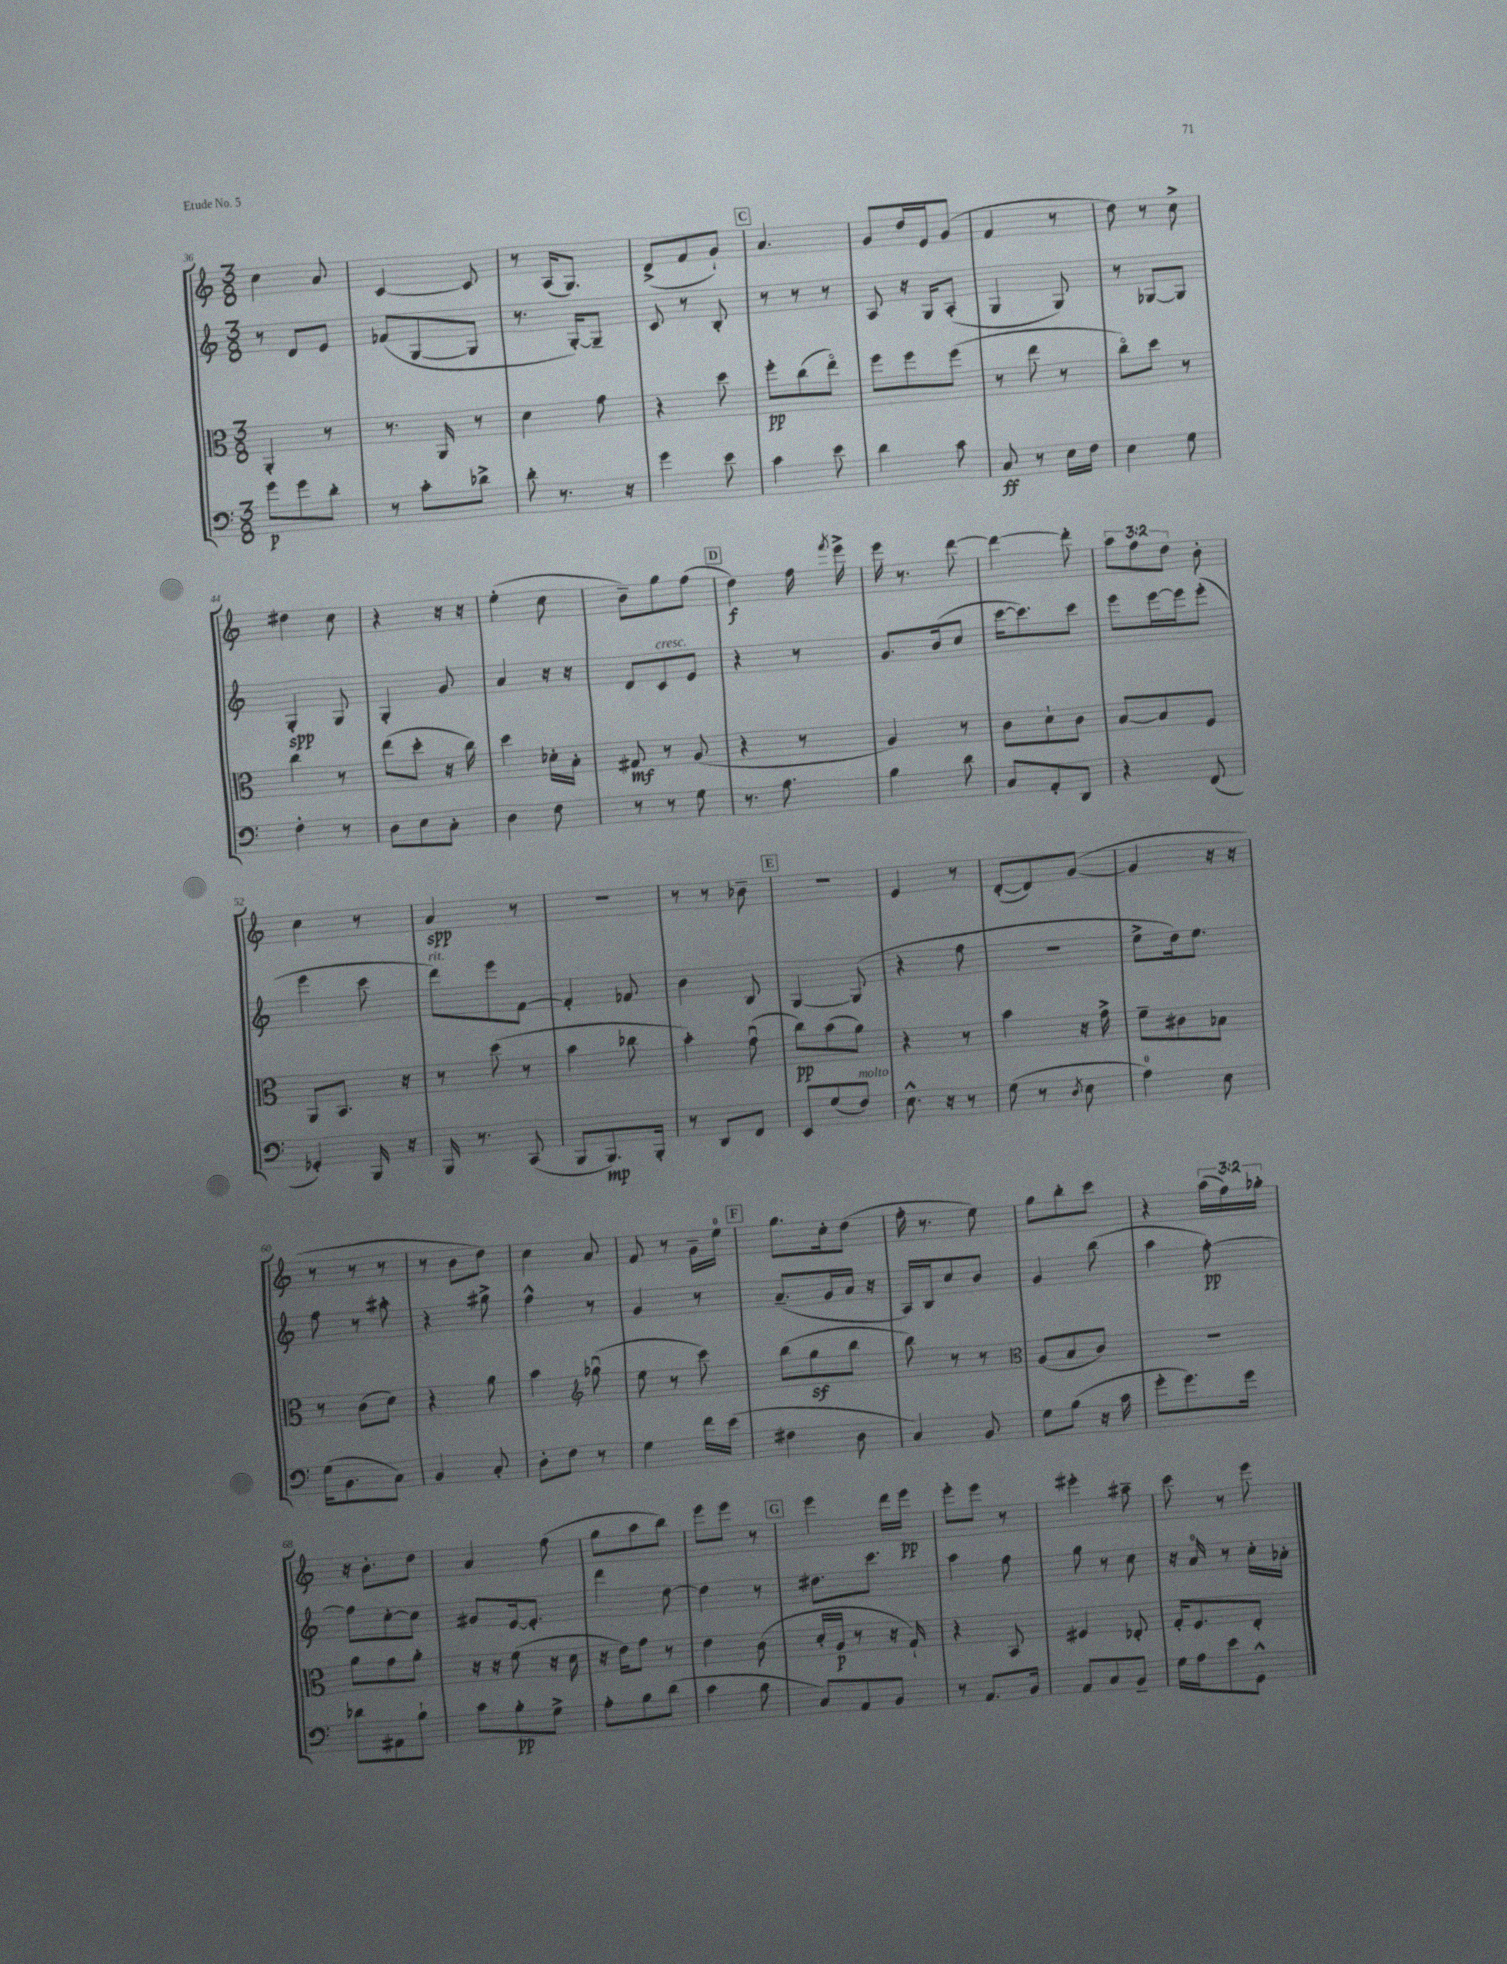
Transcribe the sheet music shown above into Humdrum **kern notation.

**kern	**kern	**kern	**kern
*staff4	*staff3	*staff2	*staff1
*clefF4	*clefC3	*clefG2	*clefG2
*k[]	*k[]	*k[]	*k[]
*M3/8	*M3/8	*M3/8	*M3/8
8g\L	4AA'/	8r	4cc\
8g\	.	8d/L	.
8d'\J	8r	8e/J	8a/
=	=	=	=
8r	8.r	(8f-/L	[4c/
8c'\L	.	[8G/	.
.	16AA/	.	.
8d-^\J	8r	8G/]J	8c/]
=	=	=	=
8d'\	4d\	8.r	8r
8.r	.	.	(16A/LK
.	.	[16G'/LK)	8.G/J)
.	8g\	8G~/]J	.
16r	.	.	.
=	=	=	=
4g\	4r	8c/	(8d^/L
.	.	8r	8f/
8e\	8dd\	8B'/	8g`/J)
=	=	=	=
4c\	8ff'\L	8r	4.a/
.	(8cc\	8r	.
8e\	8eeo\J)	8r	.
=	=	=	=
4d\	8ff\L	8A/	8g/L
.	8ff\	16r	16dd/L
.	.	16G/LK	16e/J
8c\	(8ff\J	(8A'/J	(8g/J
=	=	=	=
8C/	8r	4G/	4f/
8r	8ee\	.	.
16E\LL	8r	8G/)	8r
16F\JJ	.	.	.
=	=	=	=
4E\	8cco\L)	8r	8dd\)
.	8dd\J	[8G-/L	8r
8G\	8r	8G-/]J	8cc^\
=	=	=	=
4F'\	4cc\	4G'/	4dd#\
8r	8r	8G/	8cc\
=	=	=	=
8D\L	(8ee\L	4G'/	4r
8E\	8dd'\J	.	.
8C'\J	16r	8g/	16r
.	16cc\)	.	16r
=	=	=	=
4D\	4dd\	4a/	(4ee'\
8F\	16d-'\LL	16r	8cc\
.	16B'\JJ	16r	.
=	=	=	=
8r	8G#/	8d/L	8b~\L)
8r	8r	8c/	8gg\
8G\	(8A/	8e/J	(8ff\J
=	=	=	=
8.r	4r	4r	4dd\)
8.A\	.	.	.
.	8r	8r	16ff\
.	.	.	8qfff/
.	.	.	16eee^\
=	=	=	=
4B\	4A/)	8.g/L	16eee\
.	.	.	8.r
.	.	(16b/k	.
8d\	8r	8cc/J	[8ddd\
=	=	=	=
8C/L	8c\L	[16ccc\LK	4ddd\_
.	.	8.ccc\])	.
8AA'/	8d`\	.	.
8DD/J	8c\J	8ccc\J	8ddd'\]
=	=	=	=
4r	[8B/L	8eee\L	12aa\L
.	.	.	12ff\
.	8B/]	[16eee\L	.
.	.	.	12dd\J
.	.	16eee\]J	.
(8FF/	8F/J	(8eee'\J	8b'\
=	=	=	=
4GG-'/)	8AA/L	4eee\	4cc\
.	8.BB/J	.	.
16BBB/	.	8ccc\	8r
16r	16r	.	.
=	=	=	=
16BBB/	8r	8ddd\L)	4a/
8.r	.	.	.
.	(8dd\	8eee\	.
(8CC/	8r	[8f\J	8r
=	=	=	=
8BBB/L	4b\	4f'/]	4.r
8.BBB/)	.	.	.
.	8cc-\	8f-/	.
16BBB'/Jk	.	.	.
=	=	=	=
8r	4b'\)	4b\	8r
8DD/L	.	.	8r
8FF/J	(8gu\	8B/	8b-~\
=	=	=	=
8EE/L	8cc\L)	[4G/	4.r
(8G/	(8b\	.	.
8F/J)	8a\J)	(8G/]	.
=	=	=	=
8.E^^\	4r	4r	4e/
16r	.	.	.
8r	8r	8ff\	8r
=	=	=	=
(8G\	4b\	4.r	([8d'/L
8r	.	.	8d/])
8qD/	.	.	.
8E\	16r	.	([8g/J
.	16g^\	.	.
=	=	=	=
4A\)	8f~\L	8ee^\L	4g/]
.	8c#\	16dd\k)	.
.	.	8.ee\J	.
8E\	8B-\J	.	16r
.	.	.	16r
=	=	=	=
(16G\LK	8r	8ff\	8r
8.BB\	.	.	.
.	(8c\L	8r	8r
8C\J)	8d\J)	8aa#'\	8r
=	=	=	=
4BB/	4r	4r	8r
.	.	.	8b\L
8C'/	8a\	8gg#^\	8dd\J)
=	=	=	=
8D'\L	4b\	4ff^^\	4cc\
8F\J	.	.	.
*	*clefG2	*	*
8r	(8gg-u\	8r	8a/
=	=	=	=
4G\	8ee\	4g/	8f/
.	8r	.	8r
16f\LL	8ccc\)	8r	16g~\LL
(16e\JJ	.	.	16ee\JJ
=	=	=	=
4F#\	(8bb\L	(8.a~/L	8.gg\L
.	8gg\	.	.
.	.	16g/L	16cc'\k
8D\	8bb\J	16a/JJ	(8dd\J
.	.	16r	.
=	=	=	=
4C/)	8bb\)	16A/LL)	16ff'\
.	.	16B/J	8.r
.	8r	8cc/	.
8BB/	8r	8b/J	8ee\)
=	=	=	=
*	*clefC3	*	*
8G\L	(8A/L	4g/	8gg\L
(8B\J	8B/	.	8bb'\
16r	8c/J)	(8bb\	8ccc\J
16c\	.	.	.
=	=	=	=
8g'\L	4.r	4aa\	4r
8.g\)	.	.	.
.	.	[8ff'\)	(24aa\LL
.	.	.	24ff\)
16g\Jk	.	.	.
.	.	.	24gg-'\JJ
=	=	=	=
8d-\L	8a\L	8ff\]L	16r
.	.	.	8.b'\L
8AA#\	8g\	[8cc'\	.
8B`\J	8a'\J	8cc\]J	8dd\J
=	=	=	=
8c\L	16r	8g#/L	4a/
.	16r	.	.
8B'\	(8f\	[16e/k	.
.	.	8.e'/]J	.
8G^\J	16r	.	(8ff\
.	16d\	.	.
=	=	=	=
8A'\L	16r	4ddd\	8gg\L
.	16e\LK)	.	.
8B\	8g\J	.	8aa\
(8d\J	8r	[8dd\	8bb\J)
=	=	=	=
4c\	4e\	4dd\]	8eee\L
.	.	.	8eee\J
8B\	(8c\	8r	8r
=	=	=	=
8C/L)	16d'/LL	8.dd#\L	4eee\
.	16A/JJ	.	.
8AA/	8r	.	.
.	.	8.ccc\J	.
8BB/J	16r	.	16ddd\LL
.	16G`/)	.	16eee\JJ
=	=	=	=
8r	4r	4aa\	8eee'\L
8.AA/L	.	.	8eee\J
.	8BB/	8ff\	8r
16BB/Jk	.	.	.
=	=	=	=
8AA/L	4F#/	8gg\	4eee#'\
8C/	.	8r	.
8BB~/J	8E-'/	8cc\	8aa#~\
=	=	=	=
16G\LL	16G'/LK	16r	8ccc\
16A\J	8.F/	16a/	.
8e\	.	8r	8r
8GG^^\J	8E'/J	16cc'\LL	8eee\
.	.	16a-'\JJ	.
==	==	==	==
*-	*-	*-	*-
